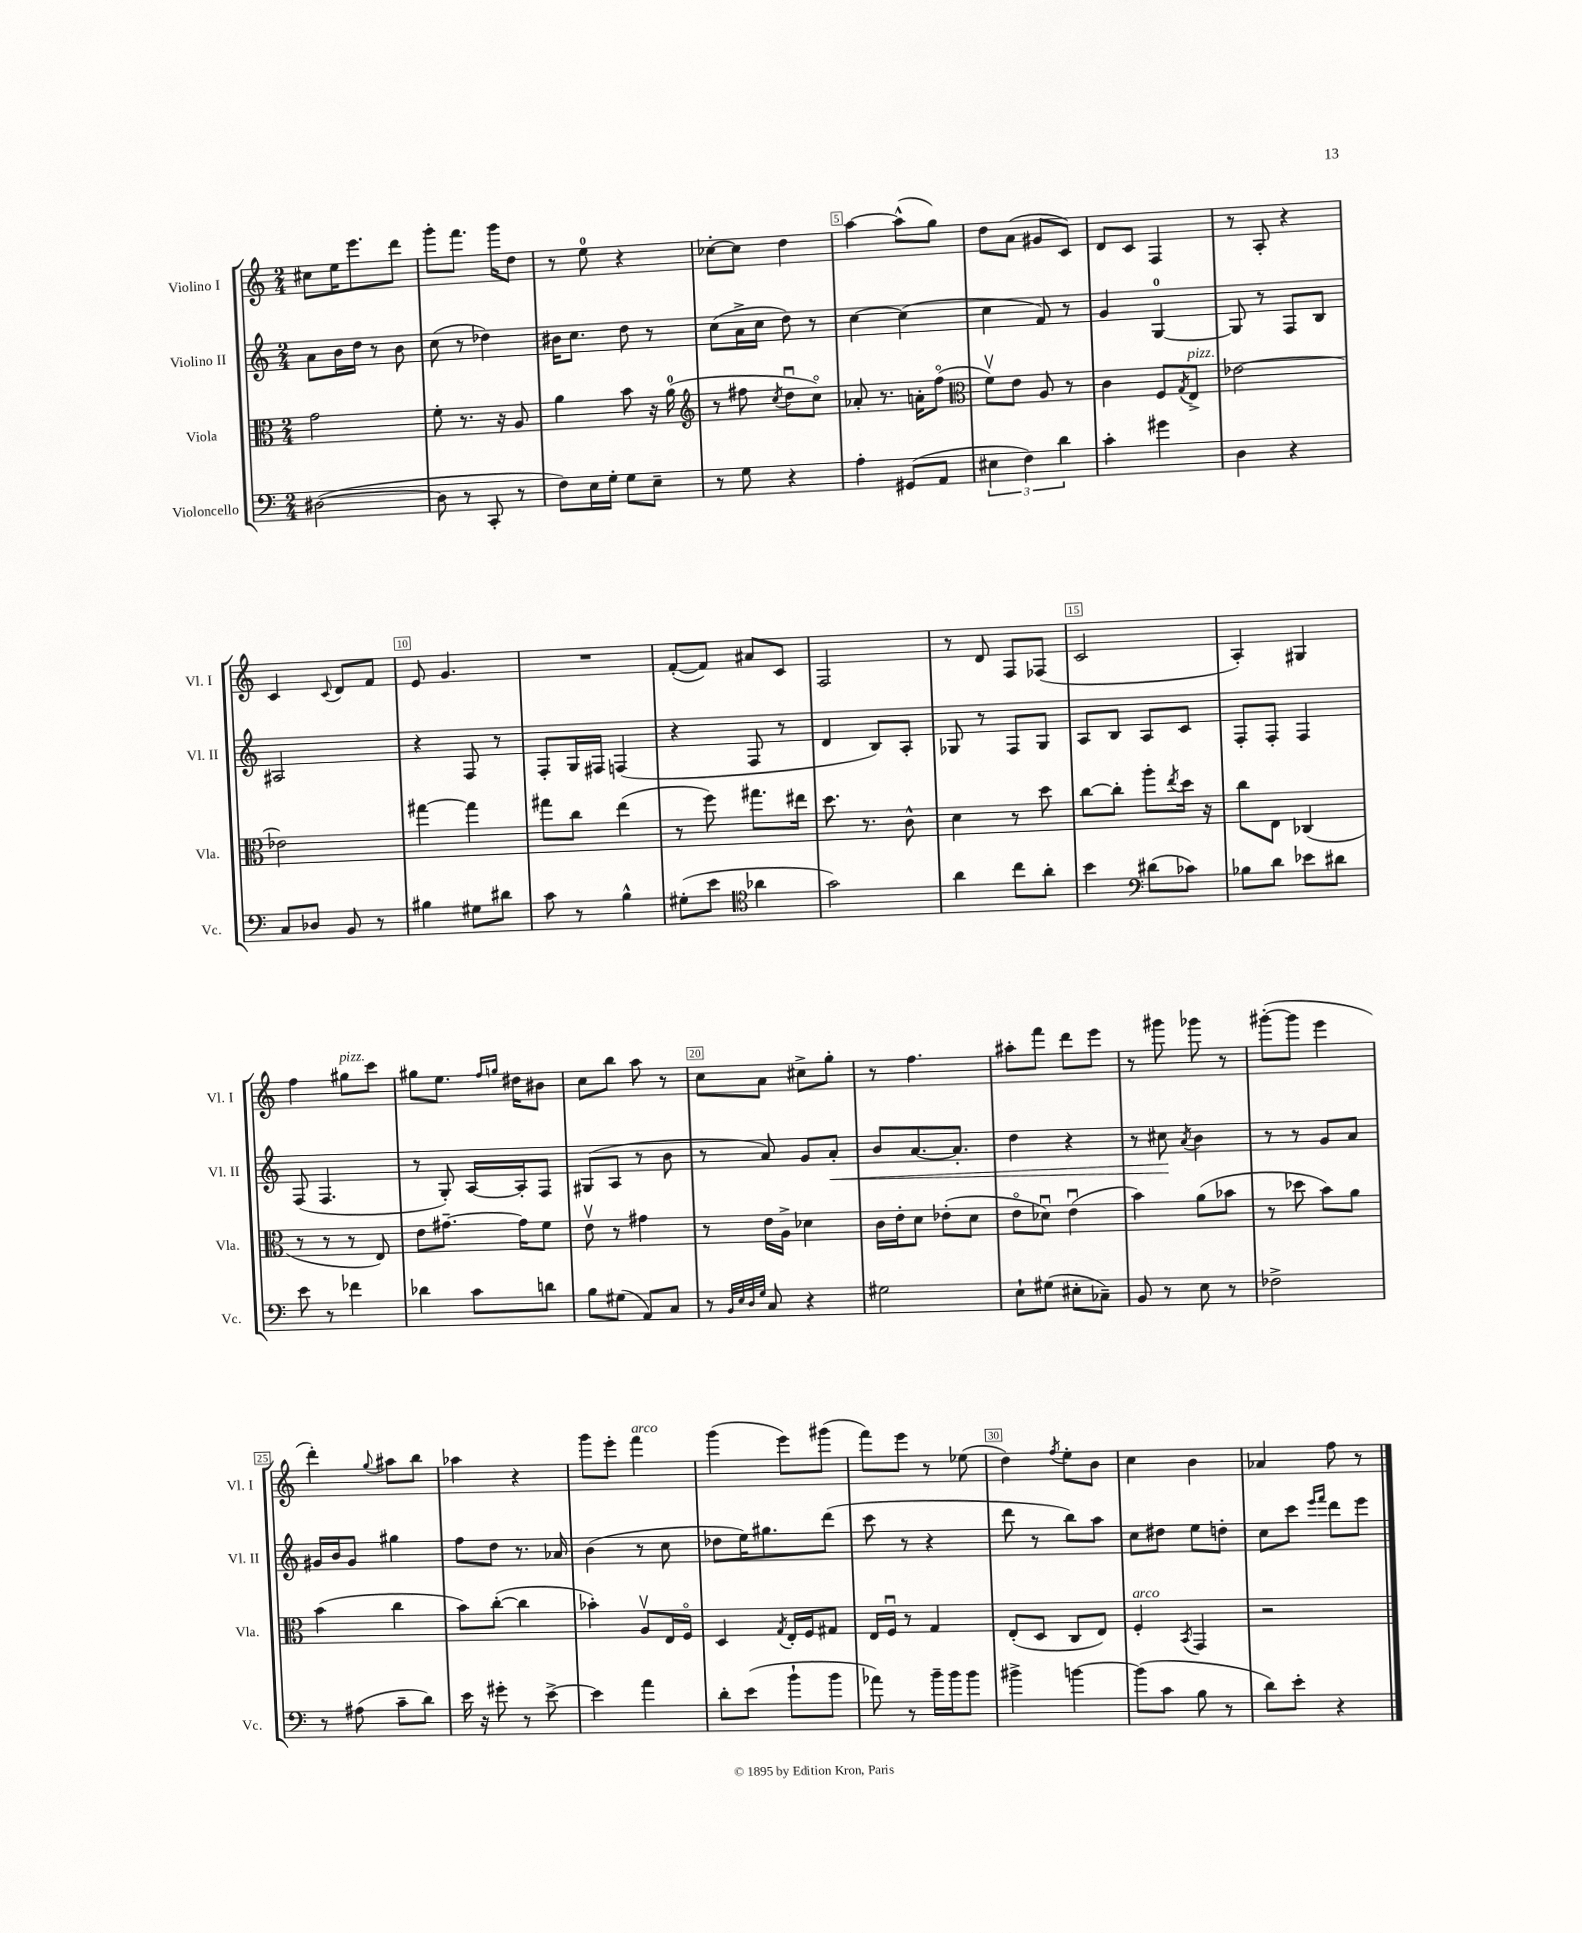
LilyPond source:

<<
\new StaffGroup <<
\new Staff = "s0" \with { instrumentName = "Violino I" shortInstrumentName = "Vl. I" } {
    \clef treble \key c \major \numericTimeSignature \time 2/4
    cis''8 e''16 e'''8. d'''8 |
    g'''8-. f'''8. g'''16 d''8 |
    r8 e''8-0 r4 |
    ces''8~-. ces''8 d''4 |
    a''4~ a''8-^( g''8) |
    d''8 a'8( gis'8 c'8) |
    d'8 c'8 f4 |
    r8 a8-. r4 |
    c'4 \appoggiatura { c'8 } d'8 f'8 |
    e'8 g'4. |
    R2 |
    f'8~-.( f'8) ais'8 c'8 |
    f2 |
    r8 d'8 f8 fes8( |
    c'2 |
    a4-.) gis4 |
    f''4 gis''8^\markup { \italic "pizz." } c'''8 |
    gis''8 e''8. \grace { f''16 g''16 } dis''16 bis'8 |
    c''8 b''8 a''8 r8 |
    c''8 a'8 cis''8-> g''8-. |
    r8 f''4. |
    ais''8-. f'''8 d'''8 e'''8 |
    r8 gis'''8 ges'''8 r8 |
    gis'''8~-.( gis'''8 e'''4 |
    d'''4-.) \appoggiatura { g''8 } ais''8 b''8 |
    aes''4 r4 |
    g'''8 e'''8-. f'''4^\markup { \italic "arco" } |
    g'''4( e'''8) gis'''8( |
    f'''8) e'''8 r8 ees''8( |
    d''4) \acciaccatura { f''8 } e''8-. b'8 |
    c''4 b'4 |
    aes'4 f''8 r8 \bar "|." |
}
\new Staff = "s1" \with { instrumentName = "Violino II" shortInstrumentName = "Vl. II" } {
    \clef treble \key c \major \numericTimeSignature \time 2/4
    a'8 b'16 d''16 r8 b'8 |
    c''8( r8 des''4) |
    bis'16 c''8. d''8 r8 |
    c''8( a'16-> c''16 d''8) r8 |
    c''4~ c''4( |
    c''4 f'8) r8 |
    g'4 g4-0~ |
    g8 r8 f8 b8 |
    ais2 |
    r4 f8 r8 |
    f8-. g16 fis16 f4( |
    r4 f8 r8 |
    d'4 b8) a8-. |
    ges8 r8 f8 ges8 |
    a8 b8 a8 c'8 |
    f8-. f8-. f4 |
    f8( f4. |
    r8 g8-.) a16~ a16-. f8 |
    gis8( a8 r8 b'8 |
    r8 a'8) g'8 a'8-.\< |
    b'8 a'8.~ a'8.-. |
    d''4 r4 |
    r8 cis''8\! \acciaccatura { a'8 } b'4 |
    r8 r8 g'8 a'8 |
    gis'16 b'16 gis'8 gis''4 |
    f''8 d''8 r8. aes'16 |
    b'4( r8 c''8 |
    des''8 e''16) gis''8. d'''8( |
    c'''8 r8 r4 |
    d'''8 r8 b''8) a''8 |
    c''8 dis''8 e''8 d''8-. |
    c''8 c'''8 \grace { e'''16 f'''16 } d'''8 e'''8 \bar "|." |
}
\new Staff = "s2" \with { instrumentName = "Viola" shortInstrumentName = "Vla." } {
    \clef alto \key c \major \numericTimeSignature \time 2/4
    g'2 |
    f'8-. r8. r16 a8 |
    a'4 b'8 r16 a'16-0( |
    \clef treble r8 fis''8 \acciaccatura { c''8 } d''8\downbow c''8\flageolet) |
    aes'8-. r8. a'16-. f''8\flageolet( |
    \clef alto f'8\upbow) e'8 a8 r8 |
    c'4 f8 \acciaccatura { g8 } e8->^\markup { \italic "pizz." } |
    ees'2~ |
    ees'2 |
    gis''4~ gis''4 |
    gis''8 c''8 e''4( |
    r8 f''8) gis''8. eis''16 |
    d''8. r8. c'8-^ |
    d'4 r8 d''8 |
    c''8~ c''8-. a''8-. \acciaccatura { e''8 } d''16 r16 |
    c''8 e8 ces4( |
    r8 r8 r8 e8) |
    e'8 gis'8.~-- gis'16 f'8 |
    e'8\upbow r8 gis'4 |
    r8 e'16 a16-> des'4 |
    c'16 e'16-. d'8 ees'8-.( d'8 |
    e'8\flageolet des'8\downbow) e'4\downbow( |
    b'4) a'8( bes'8 |
    r8 des''8 b'8) a'8 |
    b'4( c''4 |
    b'8) c''8~-.( c''4 |
    bes'4-.) a8\upbow e16 f16\flageolet |
    d4 \acciaccatura { g8 } e16-. f16 gis8 |
    e16 f16\downbow r8 g4 |
    e8-.( d8 c8 e8) |
    f4-.^\markup { \italic "arco" } \acciaccatura { b,8 } g,4 |
    r2 \bar "|." |
}
\new Staff = "s3" \with { instrumentName = "Violoncello" shortInstrumentName = "Vc." } {
    \clef bass \key c \major \numericTimeSignature \time 2/4
    dis2~( |
    dis8 r8 c,8-. r8 |
    f8) e16 g16-. g8 e8-- |
    r8 g8 r4 |
    a4-. gis,8( a,8 |
    \tuplet 3/2 { eis4 f4) d'4 } |
    c'4-. gis'4 |
    d4 r4 |
    c8 des8 b,8 r8 |
    bis4 gis8 dis'8 |
    c'8 r8 b4-^ |
    gis8-.( e'8 \clef tenor aes'4 |
    g'2) |
    a'4 c''8 a'8-. |
    b'4 \clef bass dis'8( ces'8) |
    bes8 d'8 ees'8 dis'8 |
    e'8 r8 fes'4 |
    des'4 c'8 d'8 |
    b8 gis8( a,8) c8 |
    r8 \grace { b,32 e32 d32 g32 } c8 r4 |
    gis2 |
    e8-! gis8( eis8-. ces8--) |
    b,8 r8 e8 r8 |
    fes2-> |
    r8 ais8( c'8-- d'8) |
    e'16 r16 gis'8-. r8 e'8~-> |
    e'4 a'4 |
    d'8-. e'8( b'8-! b'8 |
    aes'8) r8 b'16-- b'16 b'8 |
    bis'4-> b'4~ |
    b'8( c'8 b8 r8 |
    d'8) e'8-. r4 \bar "|." |
}
>>
>>
\layout { \context { \Score \override BarNumber.break-visibility = ##(#f #t #t) barNumberVisibility = #(every-nth-bar-number-visible 5) \override BarNumber.stencil = #(make-stencil-boxer 0.1 0.3 ly:text-interface::print) } }
